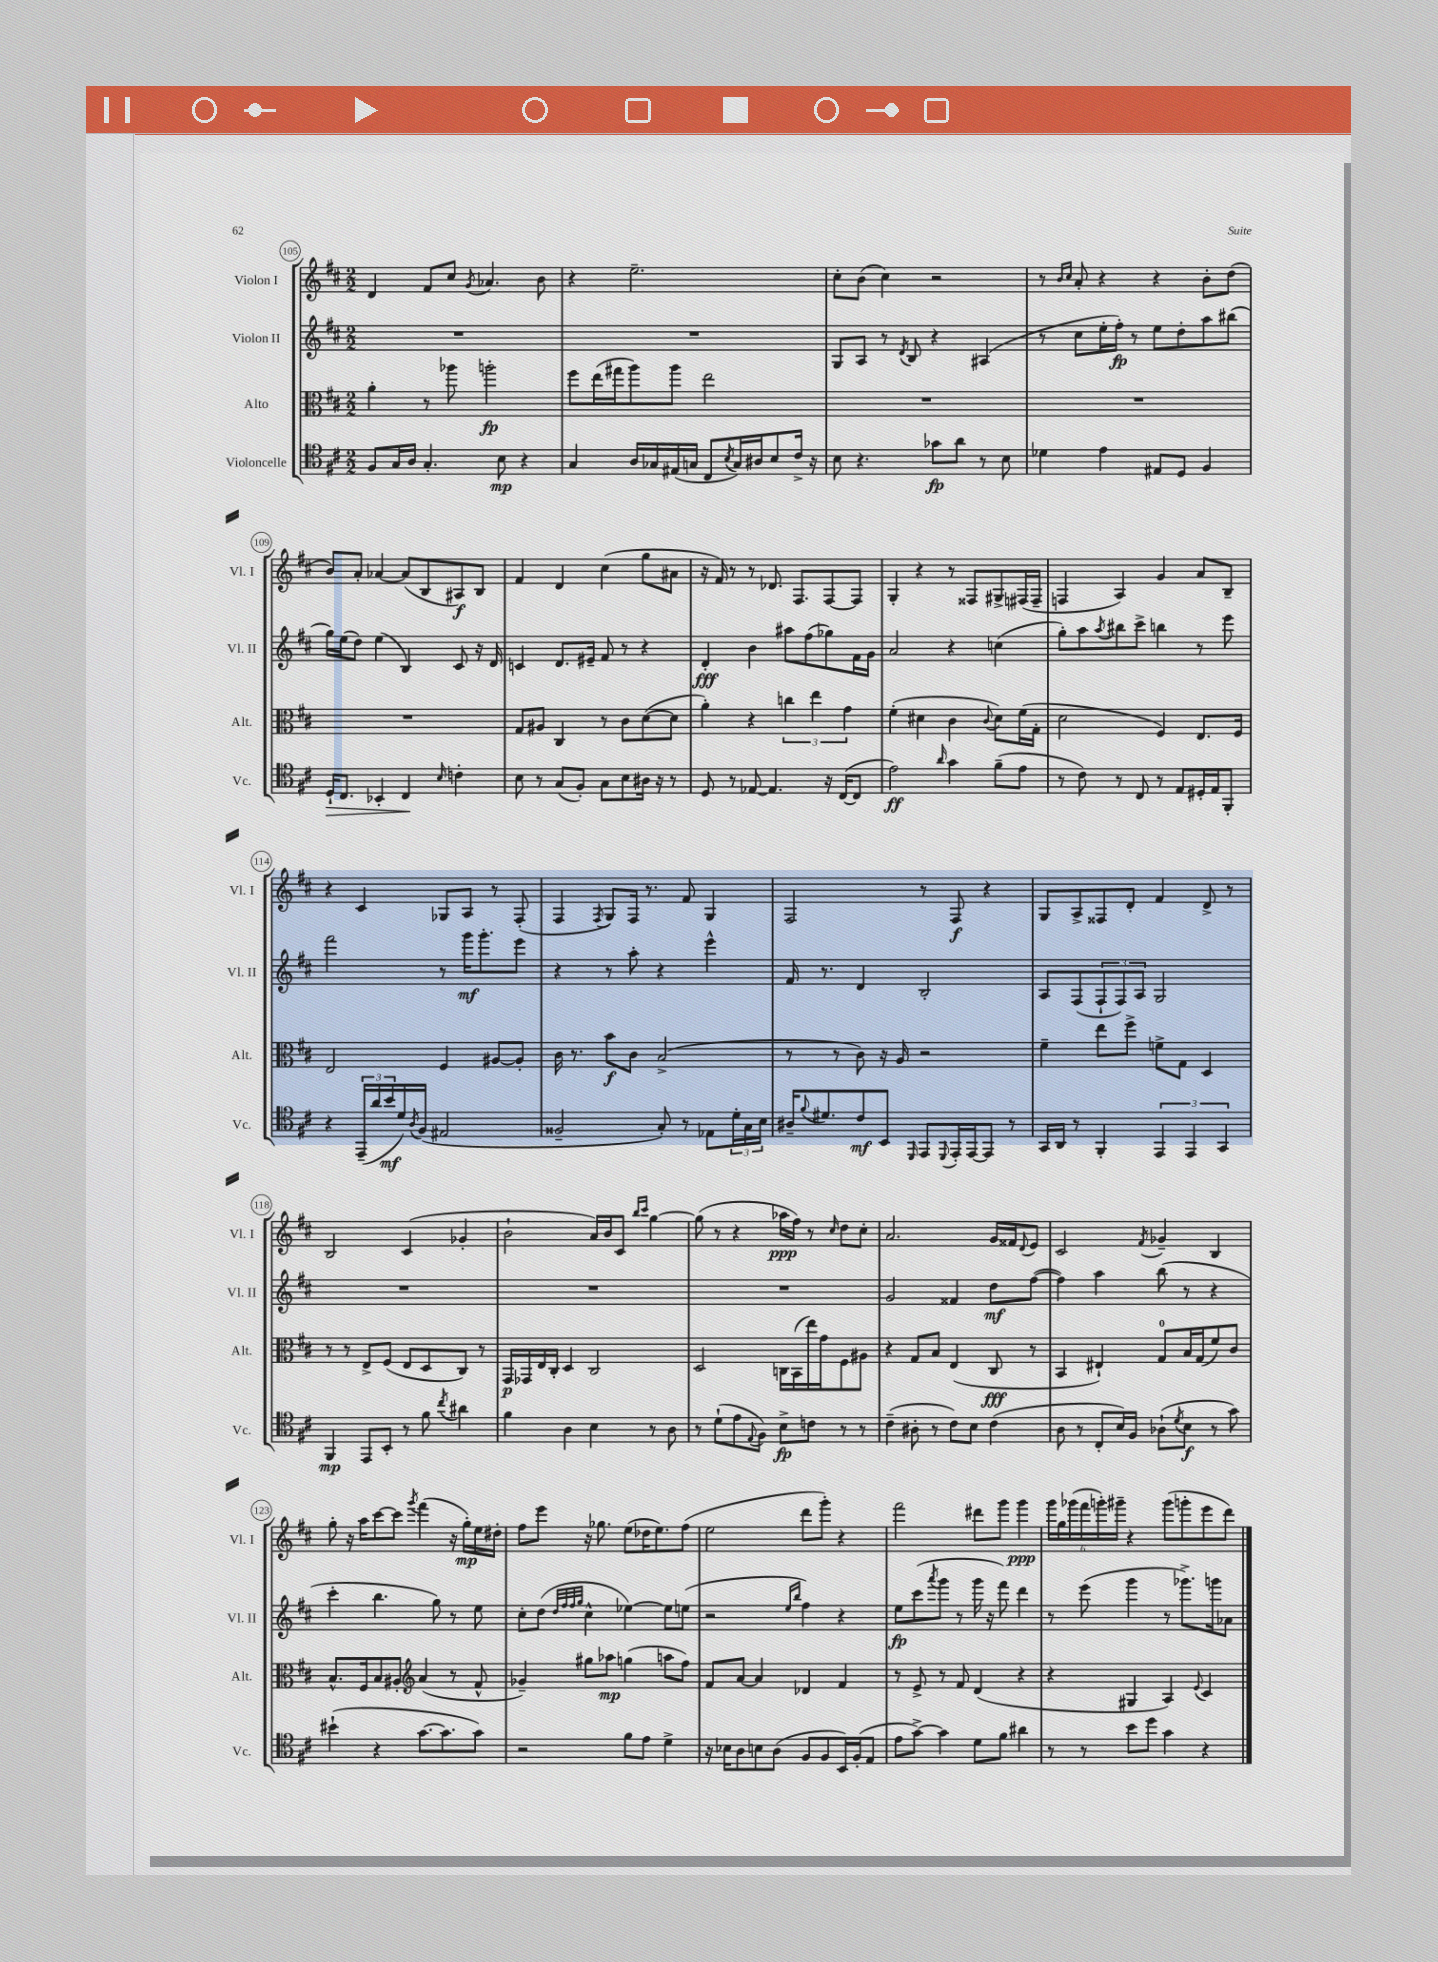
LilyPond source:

<<
\new StaffGroup <<
\new Staff = "s0" \with { instrumentName = "Violon I" shortInstrumentName = "Vl. I" } {
    \clef treble \key d \major \numericTimeSignature \time 2/2
    d'4 fis'8 cis''8 \acciaccatura { g'8 } aes'4. b'8 |
    r4 e''2.-- |
    cis''8-. b'8( cis''4) r2 |
    r8 \grace { b'16 cis''16 } a'8-. r4 r4 b'8-. d''8( |
    b'8) a'8-. aes'4~ aes'8( b8 ais8\f) b8 |
    fis'4 d'4 cis''4( g''8 ais'8 |
    r16 fis'16) r8 r8 des'8. fis8. fis8~ fis8 |
    g4-. r4 r8 fisis8 gis8-> fis16( fis16-- |
    f4 a4) g'4 a'8 b8-- |
    r4 cis'4 ges8 a8 r8 fis8-.( |
    fis4 \acciaccatura { fis8 } g8) fis16 r8. fis'8 g4 |
    fis2 r8 fis8\f r4 |
    g8 a8-> fisis8 d'8-. fis'4 d'8-> r8 |
    b2 cis'4( ges'4-. |
    b'2-! a'16) b'16 cis'8 \grace { b''16 cis'''16 } g''4~ |
    g''8( r8 r4 aes''16\ppp fis''16) r8 \grace { cis''16 } d''8 cis''8-. |
    a'2. g'16 fisis'16 \appoggiatura { d'8 } e'8 |
    cis'2 \acciaccatura { fis'8 } ges'4-- b4 |
    g''8-. r16 a''16 cis'''8~ cis'''8 \acciaccatura { g'''8 } fis'''4( r16 g''16-.\mp) e''16 dis''16-. |
    fis''8 e'''8 r16 ges''8. e''8( des''16 e''8.) fis''8( |
    e''2 d'''8 g'''8-.) r4 |
    fis'''2 dis'''8 g'''8 g'''4\ppp |
    \tuplet 6/4 { g'''16 g''16 ges'''16( fis'''16 g'''16-.) gis'''16-- } r4 gis'''8( g'''8-. e'''8 d'''8) \bar "|." |
}
\new Staff = "s1" \with { instrumentName = "Violon II" shortInstrumentName = "Vl. II" } {
    \clef treble \key d \major \numericTimeSignature \time 2/2
    R1 |
    R1 |
    g8 a8 r8 \acciaccatura { d'8 } b8 r4 ais4( |
    r8 cis''8 e''16-. fis''16-.\fp) r8 e''8 d''8-. a''8 bis''8( |
    g''16) e''16( d''8) e''4( b4) cis'8 r16 d'16 |
    c'4 d'8. eis'16-- fis'8 r8 r4 |
    d'4-.\fff b'4 ais''8 fis''8( ges''8) fis'16 g'16 |
    a'2 r4 c''4( |
    g''8-.) a''8 \acciaccatura { a''8 } bis''8 cis'''8-> b''4 r8 e'''8 |
    fis'''2 r8 g'''16\mf g'''8.-. e'''8 |
    r4 r8 a''8-. r4 e'''4-^ |
    fis'16 r8. d'4 b2-. |
    a8 fis8( \tuplet 3/2 { fis8-! fis8) a8 } g2 |
    R1 |
    R1 |
    R1 |
    g'2 fisis'4 d''8\mf fis''8~( |
    fis''4) a''4 b''8( r8 r4 |
    cis'''4-. b''4. g''8) r8 e''8 |
    cis''8-. d''8( \grace { d''32 fis''32 fis''32 g''32 } cis''4-^ ees''4~) ees''8 e''8( |
    r2 \grace { e''16 b''16 } fis''4) r4 |
    e''8\fp cis'''8( \acciaccatura { a'''8 } g'''8 r8 g'''16 r16 fis'''8) d'''4 |
    r8 e'''8( g'''4 r8 ges'''8.->) g'''16 aes'8 \bar "|." |
}
\new Staff = "s2" \with { instrumentName = "Alto" shortInstrumentName = "Alt." } {
    \clef alto \key d \major \numericTimeSignature \time 2/2
    a'4-. r8 aes''8 a''2-.\fp |
    fis''8 e''16( gis''16 a''8) a''8 e''2 |
    R1 |
    R1 |
    R1 |
    g8 ais8 cis4 r8 cis'8 d'8~( d'8 |
    a'4-.) r4 \tuplet 3/2 { c''4 e''4 g'4 } |
    fis'4-.( dis'4 cis'4 \appoggiatura { cis'8 } dis'8) fis'16( g16-. |
    d'2 fis4) e8. fis16 |
    e2 fis4 ais8~ ais8-. |
    cis'16 r8. b'8\f cis'8 b2->( |
    r8 r8 cis'8) r16 a16 r2 |
    fis'4-- e''8 fis''8-> f'8-> g8 d4 |
    r8 r8 e8-> fis8( e8 d8 cis8) r8 |
    g,16\p ges,16 e16 cis16-. d4 cis2 |
    d2 c16 b,16( e''16) g'16 fis8 ais8 |
    r4 g8 b8 e4( cis8\fff r8 |
    b,4 eis4-!) g8-0 b16 g16( fis'8) cis'8 |
    b8.-^ fis16 b8 ais8-. \clef treble a'4( r8 fis'8-^ |
    ges'4--) gis''8 aes''8\mp g''4( a''8 fis''8) |
    fis'8 a'8~ a'4 des'4 fis'4 |
    r8 e'8-> r8 fis'8 d'4( r4 |
    r4 gis4 a4) \appoggiatura { e'8 } cis'4 \bar "|." |
}
\new Staff = "s3" \with { instrumentName = "Violoncelle" shortInstrumentName = "Vc." } {
    \clef tenor \key d \major \numericTimeSignature \time 2/2
    fis8 g16 a16 g4.-. b8\mp r4 |
    g4 a16 ges16 eis16( g16 cis8 \acciaccatura { b8 } g16) ais16 b8 cis'16-> r16 |
    b8 r4. ges'8\fp a'8 r8 b8 |
    des'4 e'4 eis8 d8 fis4 |
    d16-!\> cis8. bes,4-. cis4\! \grace { b16 } c'4-. |
    b8 r8 g8( fis8-.) g8 b8 ais16 r16 r8 |
    d8 r8 ees8~ ees4. r16 cis16~( cis8 |
    e'2\ff) \grace { a'16 } g'4 fis'8--( e'8 |
    r8 cis'8) r8 cis8 r8 e8 dis16-. e16 fis,8-. |
    r4 \tuplet 3/2 { e,16--( a'16 b'16\mf } d'16) \acciaccatura { a8 } fis16( eis2 |
    fisis2-- g8-.) r8 ees8 \tuplet 3/2 { d'16-. g16 b16 } |
    ais16-- \appoggiatura { fis'8 } dis'8. cis'8\mf b,8 \grace { d,16 } e,8 \appoggiatura { d,8 } e,16-. e,16~ e,8 r8 |
    g,16 a,16 r8 fis,4-. \tuplet 3/2 { e,4 e,4 g,4 } |
    fis,4\mp e,8 b,8-. r8 fis'8 \acciaccatura { cis''8 } ais'4 |
    fis'4 a4 b4 r8 a8 |
    r8 d'8-!( e'8 \appoggiatura { e8 } fis8) b8->\fp c'8 r8 r8 |
    cis'4--( ais8-. r8 cis'8) b8 cis'4( |
    a8 r8 cis8-. b16) fis16 aes8-!( \acciaccatura { d'8 } b8\f r8 g'8) |
    bis'4-!( r4 g'8.~ g'8. g'8) |
    r2 fis'8 e'8 d'4-> |
    r16 bes16 a8 b8 a8( fis8 fis8 b,16) fis16-.( e8 |
    e'8 g'8~->) g'4 d'8 fis'8 ais'4 |
    r8 r8 b'8 d''8 g'4 r4 \bar "|." |
}
>>
>>
\layout { \context { \Score currentBarNumber = #105 \override BarNumber.stencil = #(make-stencil-circler 0.1 0.3 ly:text-interface::print) } }
